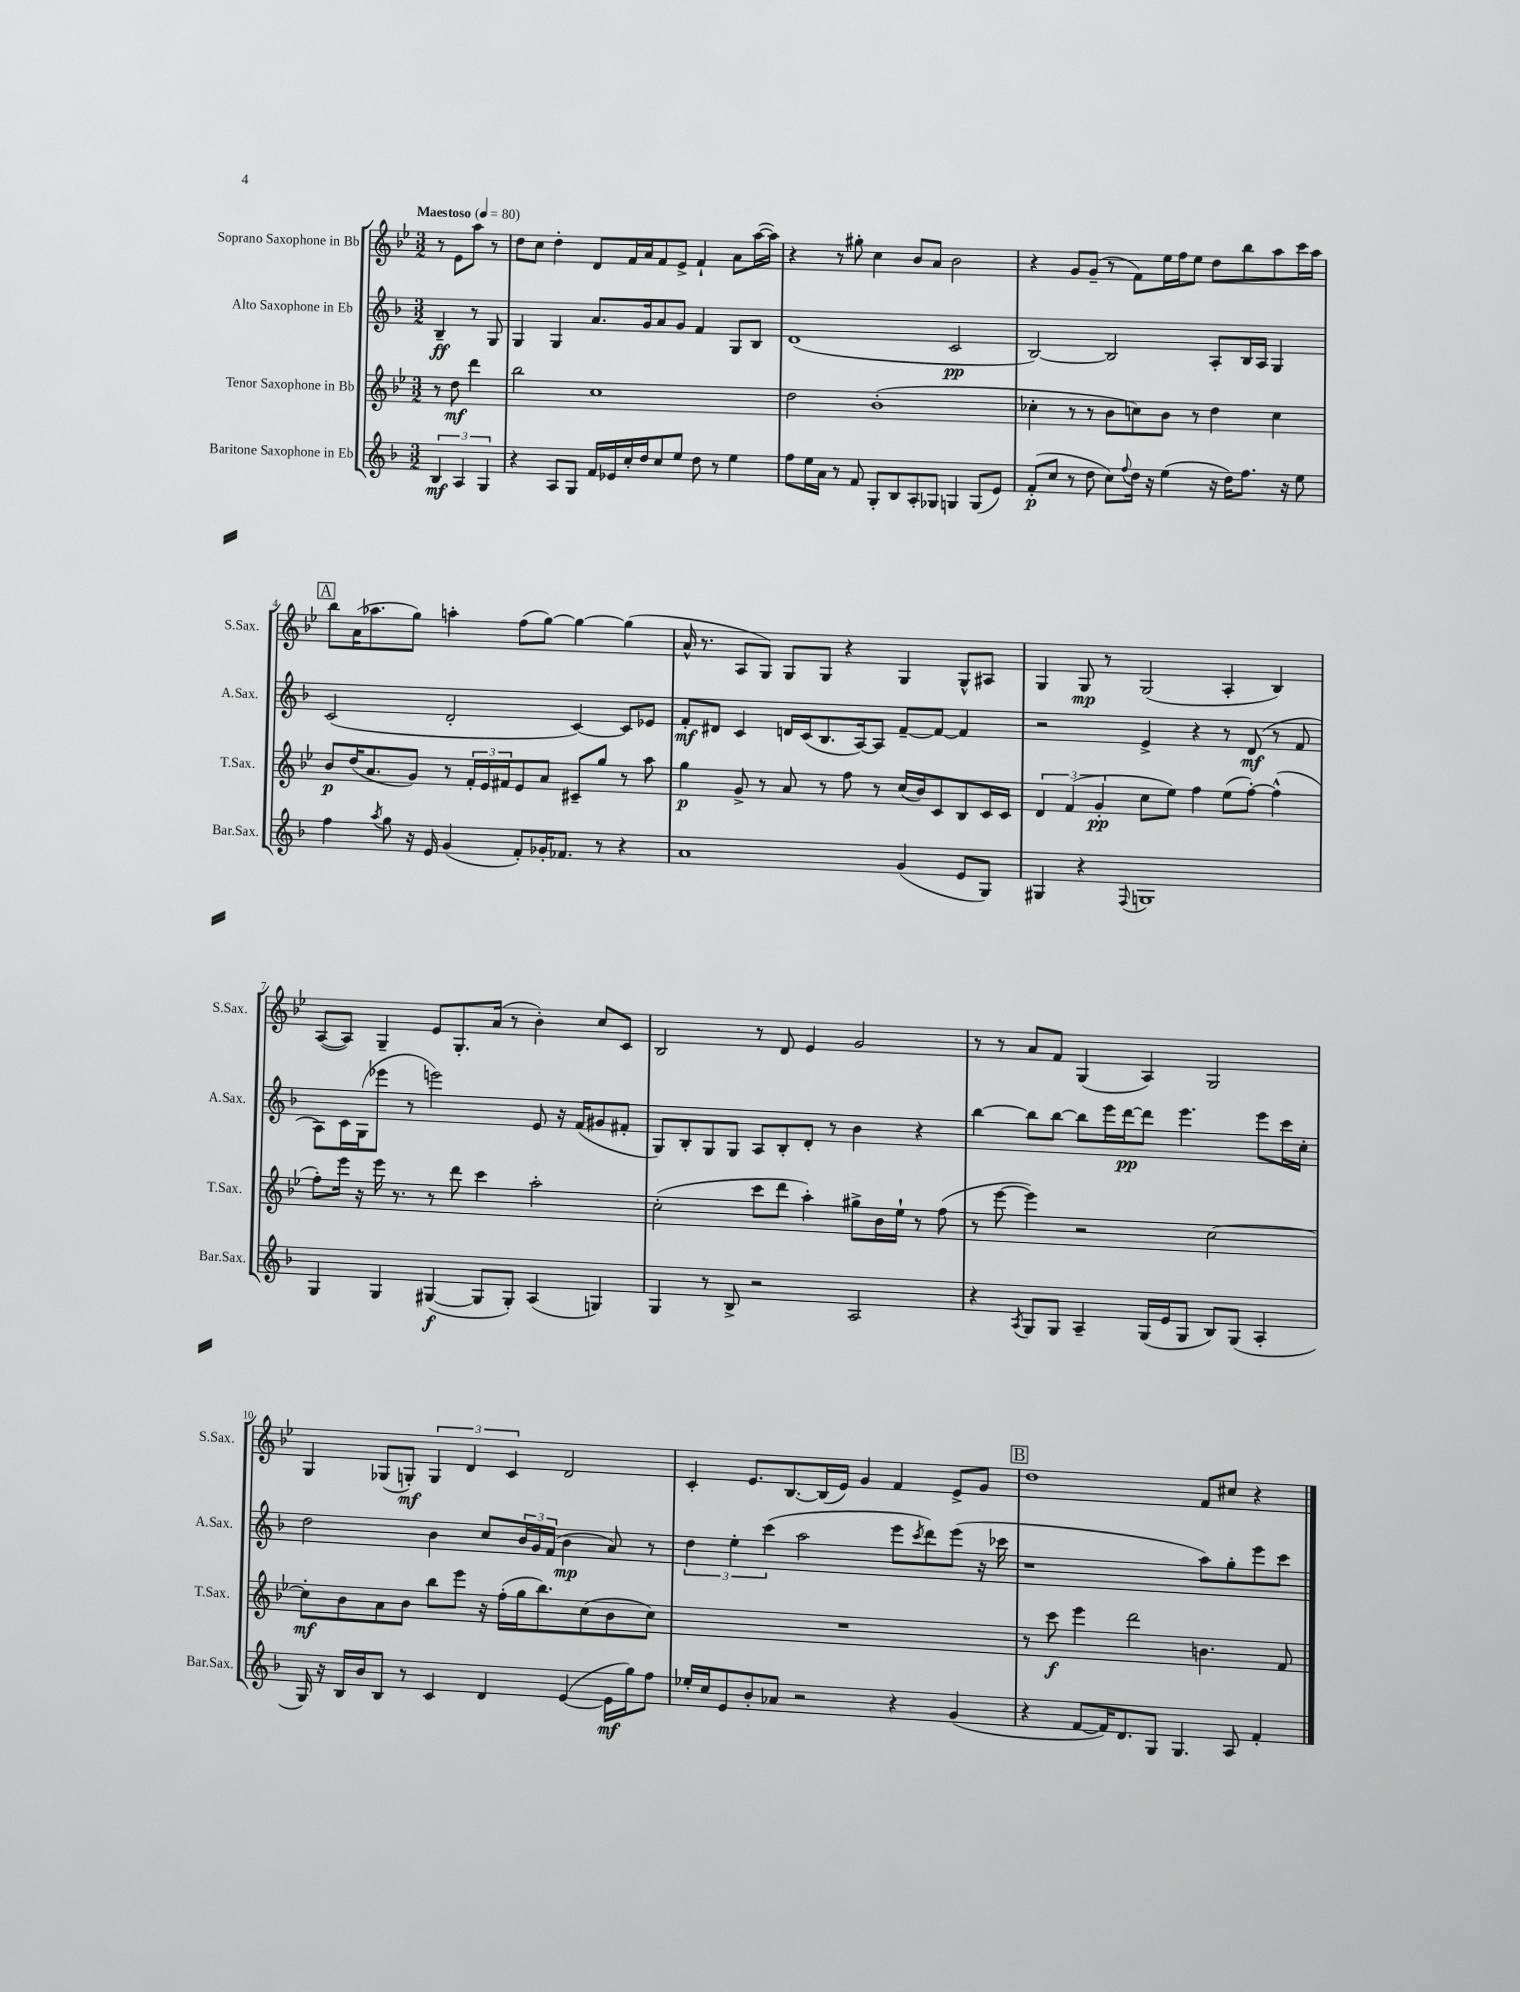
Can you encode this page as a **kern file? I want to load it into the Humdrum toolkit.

**kern	**kern	**kern	**kern
*staff4	*staff3	*staff2	*staff1
*clefG2	*clefG2	*clefG2	*clefG2
*k[b-]	*k[b-e-]	*k[b-]	*k[b-e-]
*M3/2	*M3/2	*M3/2	*M3/2
*MM80	*MM80	*MM80	*MM80
6B-	8r	4B-~	8r
.	8dd	.	8e-
6A	.	.	.
.	4ddd	8r	8aa
6G	.	.	.
.	.	8G	8r
=	=	=	=
4r	2bb-	4G	8dd
.	.	.	8cc
8A	.	4G	4dd'
8G	.	.	.
16f	1cc	8.a	8d
16e-	.	.	.
16cc'	.	.	16f
16dd	.	16g	16a
8cc	.	8a	8f
8ee	.	8g	8e-^
8dd	.	4f	4f`
8r	.	.	.
4ee	.	8G	8a
.	.	8B-	([16aa
.	.	.	16aa])
=	=	=	=
8ff	2dd	(1d	4r
16ee	.	.	.
16a	.	.	.
8r	.	.	8r
8f	.	.	8gg#'
8G'	(1b-'	.	4cc
8B-	.	.	.
8A'	.	.	8b-
8G-	.	.	8a
4G	.	2c	2b-
(8G	.	.	.
8e)	.	.	.
=	=	=	=
(8f'	4cc-'	[2B-)	4r
8cc	.	.	.
8r	8r	.	8g
8dd	8r	.	(8g~
8cc)	8b-	2B-]	8r
8qqff	.	.	.
16dd	8cc)	.	8f)
16r	.	.	.
(4ee	8b-	.	16ee-
.	.	.	16ff
.	8r	.	8ee-
16r	4dd	8A'	8dd
16dd)	.	.	.
8.ff	.	16B-	8bb-
.	.	16A	.
.	4cc	4G	8aa
16r	.	.	.
8ee	.	.	16ccc
.	.	.	16aa
=	=	=	=
4ff	8b-	(2c	8bb-
.	(16dd	.	(16a
.	8.a	.	8.aa-
8qaa	.	.	.
8gg	.	.	.
16r	8g)	.	8gg)
16e	.	.	.
(4g	8r	2d'	4aa'
.	24f'	.	.
.	24e-	.	.
.	24f#	.	.
8f')	8e-	.	(8ff
16g-'	8a	.	[8gg)
8.f-	.	.	.
.	8c#~	[4c)	4gg_
8r	8gg	.	.
4r	8r	8c]	(4gg]
.	8aa	8e-	.
=	=	=	=
1a	4gg	8f'	16a^^
.	.	.	8.r
.	.	8d#	.
.	8g^	4c	8A
.	8r	.	8G)
.	8a	16d	8G
.	.	(16c	.
.	8r	8.B-	8G
.	8ff	.	4r
.	.	[16A)	.
.	8r	8A]	.
(4g	(16cc	[8f~	4G
.	16b-)	.	.
.	8c	8f_	.
8e	8B-	4f]	8G^^
8G)	16c	.	8A#
.	16c	.	.
=	=	=	=
4G#	6d	2r	4G
.	(6f	.	.
4r	.	.	8G
.	6g'	.	.
.	.	.	8r
8qqF	.	.	.
1G	8cc	4e^	(2G
.	8ee-)	.	.
.	4ff	4r	.
.	(8ee-	8r	4A'
.	[8ff')	(8d	.
.	(4ff^^]	8r	4B-)
.	.	8f	.
=	=	=	=
4G	8ff')	8A)	([8A
.	16eee-	16c	8A])
.	16r	(16G	.
4G	16eee-	8eee-	4G~
.	8.r	.	.
.	.	8r	.
([4G#	8r	2eee)	8e-
.	8ddd	.	8.G'
8G#]	4ccc	.	.
.	.	.	(16a
8G#')	.	.	8r
(4A	2aa'	8e	4b-')
.	.	16r	.
.	.	(16f	.
4G)	.	8g#	8cc
.	.	8f#'	8c
=	=	=	=
4G	(2cc'	8G)	2B-
.	.	8B-'	.
8r	.	8G	.
8B-^	.	8G	.
2r	8ccc	8A	8r
.	8ddd	8B-'	8d
.	4aa')	8d'	4e-
.	.	8r	.
2A	8gg#^	4b-	2g
.	16b-	.	.
.	16ee-`	.	.
.	8r	4r	.
.	(8ff	.	.
=	=	=	=
4r	8r	[4bb-	8r
.	[8eee-	.	8r
8qA	.	.	.
8G	4eee-])	8bb-]	8a
8G	.	[8bb-	8f
4A~	2r	8bb-]	(4G
.	.	16eee	.
.	.	[16ddd	.
(16G	.	8ddd]	4A)
16e	.	.	.
8G	.	4.eee	.
8B-)	[2cc	.	2G
(8G	.	.	.
4A'	.	8eee	.
.	.	16ccc	.
.	.	16cc'	.
=	=	=	=
16G)	8cc']	2dd	4G
16r	.	.	.
16B-	8b-	.	.
16b-	.	.	.
8B-	8a	.	(8G-
8r	8b-	.	8G')
4c	8bb-	4b-	6G
.	8eee-	.	.
.	.	.	6d
4d	16r	8cc	.
.	(16ff'	.	.
.	.	.	6c
.	16gg	24b-	.
.	.	24g	.
.	8.bb-)	.	.
.	.	(24f	.
([4e	.	4b-	2d
.	(8cc	.	.
16e]	8b-	8a)	.
16gg)	.	.	.
8ff	8cc)	8r	.
=	=	=	=
16ee-'	1.r	6dd	4c'
16cc	.	.	.
8e	.	.	.
.	.	6ee'	.
8b-'	.	.	8.e-
.	.	(6ccc	.
8a-	.	.	.
.	.	.	[8.B-
2r	.	2aa	.
.	.	.	(16B-]
.	.	.	16e-)
.	.	.	4g
4r	.	8eee	4f
.	.	8qccc	.
.	.	8ddd)	.
(4g	.	(8eee	8e-^
.	.	16r	8g
.	.	16ccc-	.
=	=	=	=
4r	8r	1r	1dd
.	8ccc	.	.
[8f	4eee-	.	.
16f])	.	.	.
8.d	.	.	.
.	2ddd	.	.
8G	.	.	.
4.G	.	.	.
.	4.b	8aa)	8f
8A	.	8gg'	8cc#
4f'	.	8eee	4r
.	8f	8ccc	.
==	==	==	==
*-	*-	*-	*-
